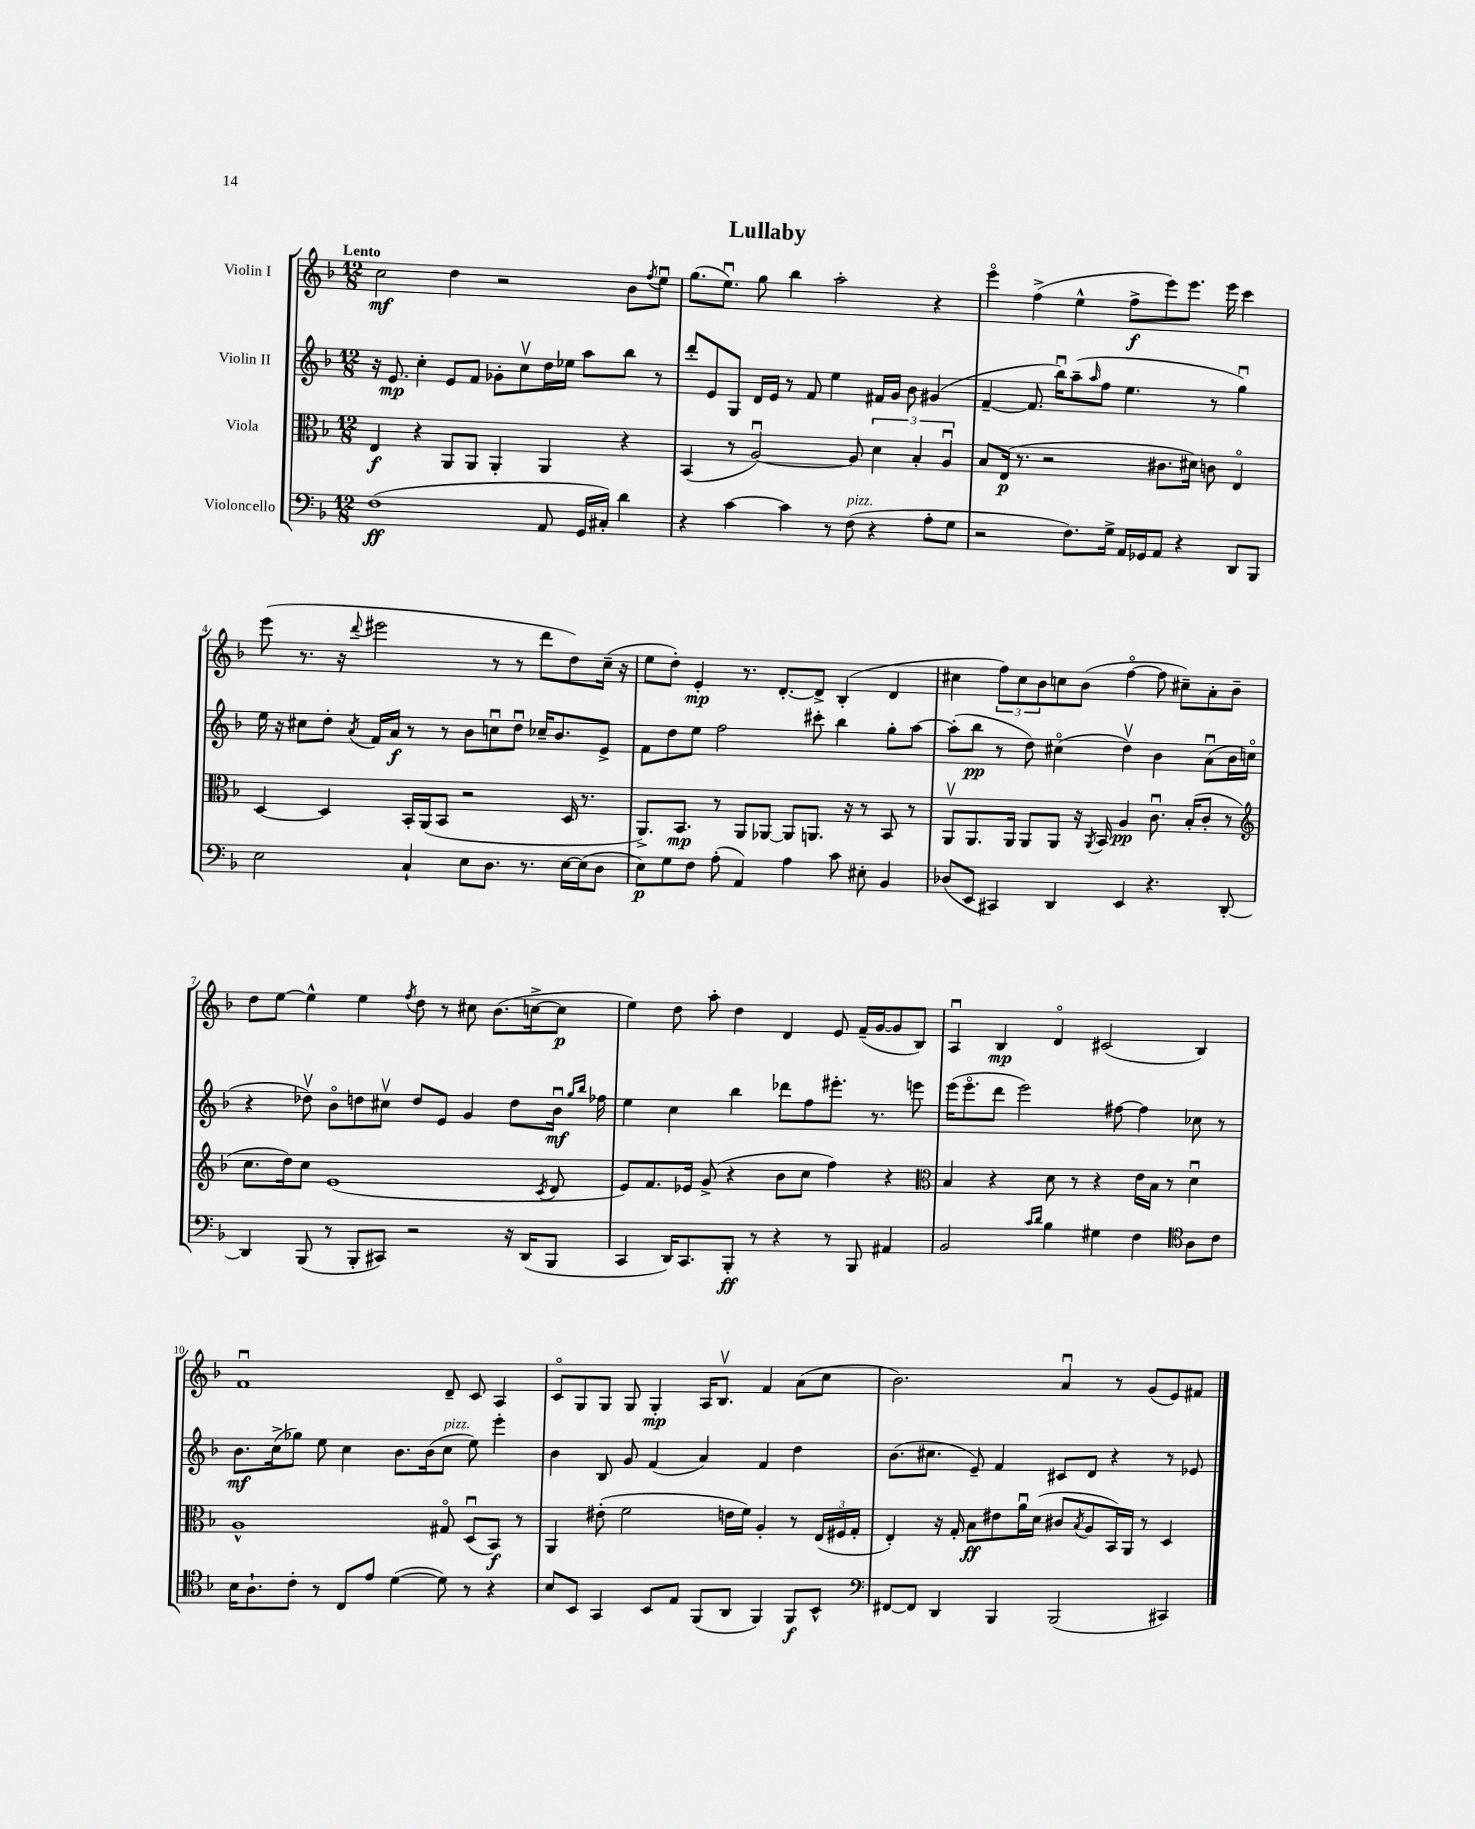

**kern	**dynam	**kern	**dynam	**kern	**dynam	**kern	**dynam
*part4	*part4	*part3	*part3	*part2	*part2	*part1	*part1
*staff4	*staff4	*staff3	*staff3	*staff2	*staff2	*staff1	*staff1
*I"Violoncello	*	*I"Viola	*	*I"Violin II	*	*I"Violin I	*
*clefF4	*	*clefC3	*	*clefG2	*	*clefG2	*
*k[b-]	*	*k[b-]	*	*k[b-]	*	*k[b-]	*
*M12/8	*	*M12/8	*	*M12/8	*	*M12/8	*
=1	=1	=1	=1	=1	=1	=1	=1
!	!	!	!	!	!	!LO:TX:a:B:t=Lento	!
(1F	ff	4E/	f	16r	.	2cc\	mf
.	.	.	.	8.e/	mp	.	.
.	.	4r	.	4cc'\	.	.	.
.	.	8AA/L	.	8e/L	.	4dd\	.
.	.	8AA/J	.	8f/J	.	.	.
.	.	4AA'/	.	8g-X'\L	.	2r	.
.	.	.	.	8ccv\	.	.	.
8AA/	.	4AA/	.	16dd\L	.	.	.
.	.	.	.	16ee-X\JJ	.	.	.
16GG/LL	.	.	.	8aa\L	.	.	.
16C#X'/JJ)	.	.	.	.	.	.	.
4d\	.	4r	.	8bb-\J	.	8b-\L	.
.	.	.	.	.	.	8qff/	.
.	.	.	.	8r	.	8eeu\J	.
=2	=2	=2	=2	=2	=2	=2	=2
4r	.	(4BB-/	.	8ddd'/L	.	(8.gg\L	.
.	.	.	.	8e/	.	.	.
.	.	.	.	.	.	8.eeu\J)	.
[4c\	.	8r	.	8G/J	.	.	.
.	.	[2Au/)	.	16d/LL	.	8gg\	.
.	.	.	.	16e/JJ	.	.	.
4c\]	.	.	.	8r	.	4bb-\	.
.	.	.	.	8f/	.	.	.
8r	.	.	.	4ee\	.	2aa'\	.
!LO:TX:a:i:t=pizz.	!	!	!	!	!	!	!
(8F\	.	8A/]	.	.	.	.	.
4r	.	6d\	.	16f#X/LL	.	.	.
.	.	.	.	16g/JJ	.	.	.
.	.	.	.	8b-\	.	.	.
.	.	6B-'/	.	.	.	.	.
8A'\L	.	.	.	(4g#X/	.	4r	.
.	.	6Au/	.	.	.	.	.
8G\J	.	.	.	.	.	.	.
=3	=3	=3	=3	=3	=3	=3	=3
2r	.	8B-/L	.	[4f~/	.	4eee\	.
.	.	(16E/Jk	p	.	.	.	.
.	.	8.r	.	.	.	.	.
.	.	.	.	8.f/]	.	(4ff^\	.
.	.	2r	.	.	.	.	.
.	.	.	.	16bb-u\KL)	.	.	.
8.F\L)	.	.	.	(8aa~\	.	4ee^^\	.
.	.	.	.	16qqaa/	.	.	.
.	.	.	.	8ff\J	.	.	.
16G^\Jk	.	.	.	.	.	.	.
16AA/LL	.	.	.	4.ee\	.	8ff^\L	f
16GG-X/J	.	.	.	.	.	.	.
8AA/J	.	8.c#X\L	.	.	.	8eee\)	.
4r	.	.	.	.	.	8.eee\J	.
.	.	16d#X\Jk)	.	.	.	.	.
.	.	8cn\	.	8r	.	.	.
.	.	.	.	.	.	16eee\	.
8DD/L	.	4E/	.	4ggu\)	.	4ccc\	.
8BBB-/J	.	.	.	.	.	.	.
!!LO:LB:g=z
=4	=4	=4	=4	=4	=4	=4	=4
2E\	.	[4D/	.	16ee\	.	(8eee\	.
.	.	.	.	16r	.	.	.
.	.	.	.	8cc#X\L	.	8.r	.
.	.	4D/]	.	8dd'\J	.	.	.
.	.	.	.	.	.	16r	.
.	.	.	.	8qa/	.	8qqddd/	.
.	.	.	.	16f/LL	.	2eee#X\	.
.	.	.	.	16a/JJ	f	.	.
4C`/	.	16BB-'/LL	.	8r	.	.	.
.	.	(16AA/J	.	.	.	.	.
.	.	8BB-/J	.	8r	.	.	.
8E\L	.	2r	.	8b-\L	.	.	.
8.D\J	.	.	.	8ccnu\	.	8r	.
.	.	.	.	8ddu\J	.	8r	.
8.r	.	.	.	.	.	.	.
.	.	.	.	16cc-X~/KL	.	8ddd\L	.
.	.	.	.	8.b-/	.	.	.
[16E\LL	.	16D/	.	.	.	8dd\)	.
(16E\J]	.	8.r	.	.	.	.	.
8D\J	.	.	.	8e^/J	.	(16cc~\Jk	.
.	.	.	.	.	.	16r	.
=5	=5	=5	=5	=5	=5	=5	=5
8E\L)	p	8.AA^/L)	.	8f\L	.	8ee\L	.
8G\	.	.	.	8dd\	.	8dd'\J)	.
.	.	8.BB-/J	mp	.	.	.	.
8F\J	.	.	.	8ee\J	.	4e'/	mp
(8A'\	.	8r	.	2ff\	.	.	.
4AA/)	.	8AA/L	.	.	.	8.r	.
.	.	[8AA-X/J	.	.	.	.	.
.	.	.	.	.	.	[8.d'/L	.
4A\	.	8AA-/L]	.	.	.	.	.
.	.	8.AAn/J	.	8ccc#X'\	.	8d^/J]	.
8c\	.	.	.	4bb-\	.	(4B-'/	.
.	.	16r	.	.	.	.	.
8E#X'\	.	8r	.	.	.	.	.
4BB-/	.	8BB-/	.	8gg'\L	.	4d/	.
.	.	8r	.	[8aa\J	.	.	.
=6	=6	=6	=6	=6	=6	=6	=6
(8D-X/L	.	8AAv/L	.	(8aa'\L]	.	4cc#X\	.
8EE/J	.	8.AA/	.	8bb-\J	pp	.	.
4CC#X/)	.	.	.	8r	.	12ff\L)	.
.	.	16AA/Jk	.	.	.	.	.
.	.	.	.	.	.	12cc#\	.
.	.	8AA/L	.	8dd\)	.	.	.
.	.	.	.	.	.	12b-\	.
4DD/	.	8AA/J	.	(4cc#X\	.	8ccn\	.
.	.	16r	.	.	.	(8b-\J	.
.	.	8qAA/	.	.	.	.	.
.	.	16BB-/	.	.	.	.	.
4EE/	.	4A/	pp	4ddv\)	.	[4ff\	.
4.r	.	8.cu\	.	4b-\	.	8ff\]	.
.	.	.	.	.	.	8cc#X~\L)	.
.	.	(16B-'/KL	.	.	.	.	.
.	.	8c'/J	.	(8au\L	.	8a'\	.
[8DD'/	.	8r	.	16b-\L	.	8b-~\J	.
.	.	.	.	16ccn\JJ	.	.	.
!!LO:LB:g=z
=7	=7	=7	=7	=7	=7	=7	=7
*	*	*clefG2	*	*	*	*	*
4DD/]	.	8.cc\L	.	4r	.	8dd\L	.
.	.	.	.	.	.	[8ee\J	.
.	.	16dd\k)	.	.	.	.	.
(8BBB-/	.	8cc\J	.	8dd-Xv\)	.	4ee^^\]	.
8r	.	(1e	.	8b-\L	.	.	.
8BBB-'/L	.	.	.	8ddn\	.	4ee\	.
8CC#X/J)	.	.	.	8cc#Xv\J	.	.	.
.	.	.	.	.	.	8qff/	.
2r	.	.	.	8dd/L	.	8dd\	.
.	.	.	.	8e/J	.	8r	.
.	.	.	.	4g/	.	8cc#X\	.
.	.	.	.	.	.	(8.b-\L	.
16r	.	.	.	8dd\L	.	.	.
(16DD/KL	.	.	.	.	.	[16ccn^\k	.
.	.	8qc/	.	.	.	.	.
8BBB-/J	.	8d/	.	16b-u\Jk	mf	8cc\J]	p
.	.	.	.	16qqgg/LL	.	.	.
.	.	.	.	16qqbb-/JJ	.	.	.
.	.	.	.	16ff-X\	.	.	.
=8	=8	=8	=8	=8	=8	=8	=8
4CC/	.	8e/L)	.	4ee\	.	4ee\)	.
.	.	8.f/	.	.	.	.	.
16DD/KL)	.	.	.	4cc\	.	8dd\	.
8.CC/	.	16e-X/Jk	.	.	.	.	.
.	.	(8g^/	.	.	.	8aa'\	.
8BBB-'/J	ff	4r	.	4bb-\	.	4dd\	.
8r	.	.	.	.	.	.	.
4r	.	8b-\L	.	8ddd-X\L	.	4d/	.
.	.	8cc\J	.	8ff\	.	.	.
8r	.	4ff\)	.	8.eee#X'\J	.	8e/	.
8BBB-/	.	.	.	.	.	(16f~/LL	.
.	.	.	.	8.r	.	[16g/J	.
4AA#X/	.	4r	.	.	.	8g/]	.
.	.	.	.	8eeen\	.	8B-/J)	.
=9	=9	=9	=9	=9	=9	=9	=9
*	*	*clefC3	*	*	*	*	*
2BB-/	.	4B-/	.	(16eee\KL	.	4Au/	.
.	.	.	.	8.eee\	.	.	.
.	.	4r	.	8ddd\J	.	4B-/	mp
.	.	.	.	2eee\)	.	.	.
16qqc/LL	.	.	.	.	.	.	.
16qqd/JJ	.	.	.	.	.	.	.
4B-\	.	8d\	.	.	.	4d/	.
.	.	8r	.	.	.	.	.
4G#X\	.	4r	.	.	.	(2c#X/	.
.	.	.	.	[8ff#X\	.	.	.
4F\	.	16e\LL	.	4ff#\]	.	.	.
.	.	16B-\JJ	.	.	.	.	.
.	.	8r	.	.	.	.	.
*clefC4	*	*	*	*	*	*	*
8A\L	.	4du\	.	8cc-X\	.	4B-/)	.
8c\J	.	.	.	8r	.	.	.
!!LO:LB:g=z
=10	=10	=10	=10	=10	=10	=10	=10
16B-\KL	.	1A^^	.	8.b-\L	mf	1fu	.
8.A`\	.	.	.	.	.	.	.
.	.	.	.	(16cc^\k	.	.	.
8c'\J	.	.	.	8gg-X\J)	.	.	.
8r	.	.	.	8ee\	.	.	.
8C/L	.	.	.	4cc\	.	.	.
8e/J	.	.	.	.	.	.	.
([4d\	.	.	.	8.b-\L	.	.	.
.	.	.	.	(16b-\k	.	.	.
!	!	!	!	!LO:TX:a:i:t=pizz.	!	!	!
8d\])	.	8G#X/	.	8cc\J	.	8d~/	.
8r	.	(8Du/L	.	8ee\)	.	8c/	.
4r	.	8BB-/J)	f	4eee'\	.	4A/	.
.	.	8r	.	.	.	.	.
=11	=11	=11	=11	=11	=11	=11	=11
8B-/L	.	4AA/	.	4b-\	.	8c/L	.
8BB-/J	.	.	.	.	.	8G/	.
4GG/	.	(8e#X'\	.	8B-/	.	8G/J	.
.	.	2f\	.	8g/	.	8G/	.
8BB-/L	.	.	.	(4f/	.	4G'/	mp
8E/J	.	.	.	.	.	.	.
(8FF/L	.	.	.	4a/)	.	16A/KL	.
.	.	.	.	.	.	8.B-v/J	.
8AA/J	.	16en\LL	.	.	.	.	.
.	.	16f\JJ)	.	.	.	.	.
4FF/)	.	4A'/	.	4f/	.	4f/	.
8FF/L	f	8r	.	4dd\	.	(8a\L	.
8BB-^^/J	.	(24E/LL	.	.	.	8cc\J	.
.	.	24F#X/	.	.	.	.	.
.	.	24G'/JJ	.	.	.	.	.
=12	=12	=12	=12	=12	=12	=12	=12
*clefF4	*	*	*	*	*	*	*
[8FF#X/L	.	4E'/)	.	(8.b-\L	.	2.b-\)	.
8FF#/J]	.	.	.	.	.	.	.
.	.	.	.	8.cc#X\J	.	.	.
4DD/	.	16r	.	.	.	.	.
.	.	16G'/	.	.	.	.	.
.	.	8B-\L	ff	8e~/)	.	.	.
4BBB-/	.	8e#X\	.	4f/	.	.	.
.	.	16au\L	.	.	.	.	.
.	.	(16d\JJ	.	.	.	.	.
(2BBB-/	.	8c#X/L	.	8c#X/L	.	4au/	.
.	.	8qB-/	.	.	.	.	.
.	.	8A/	.	8d/J	.	.	.
.	.	16BB-/L)	.	4r	.	8r	.
.	.	16AA/JJ	.	.	.	.	.
.	.	8r	.	.	.	(8g/L	.
4CC#X/)	.	4D/	.	8r	.	8e/)	.
.	.	.	.	8e-X/	.	8f#X/J	.
==	==	==	==	==	==	==	==
*-	*-	*-	*-	*-	*-	*-	*-
